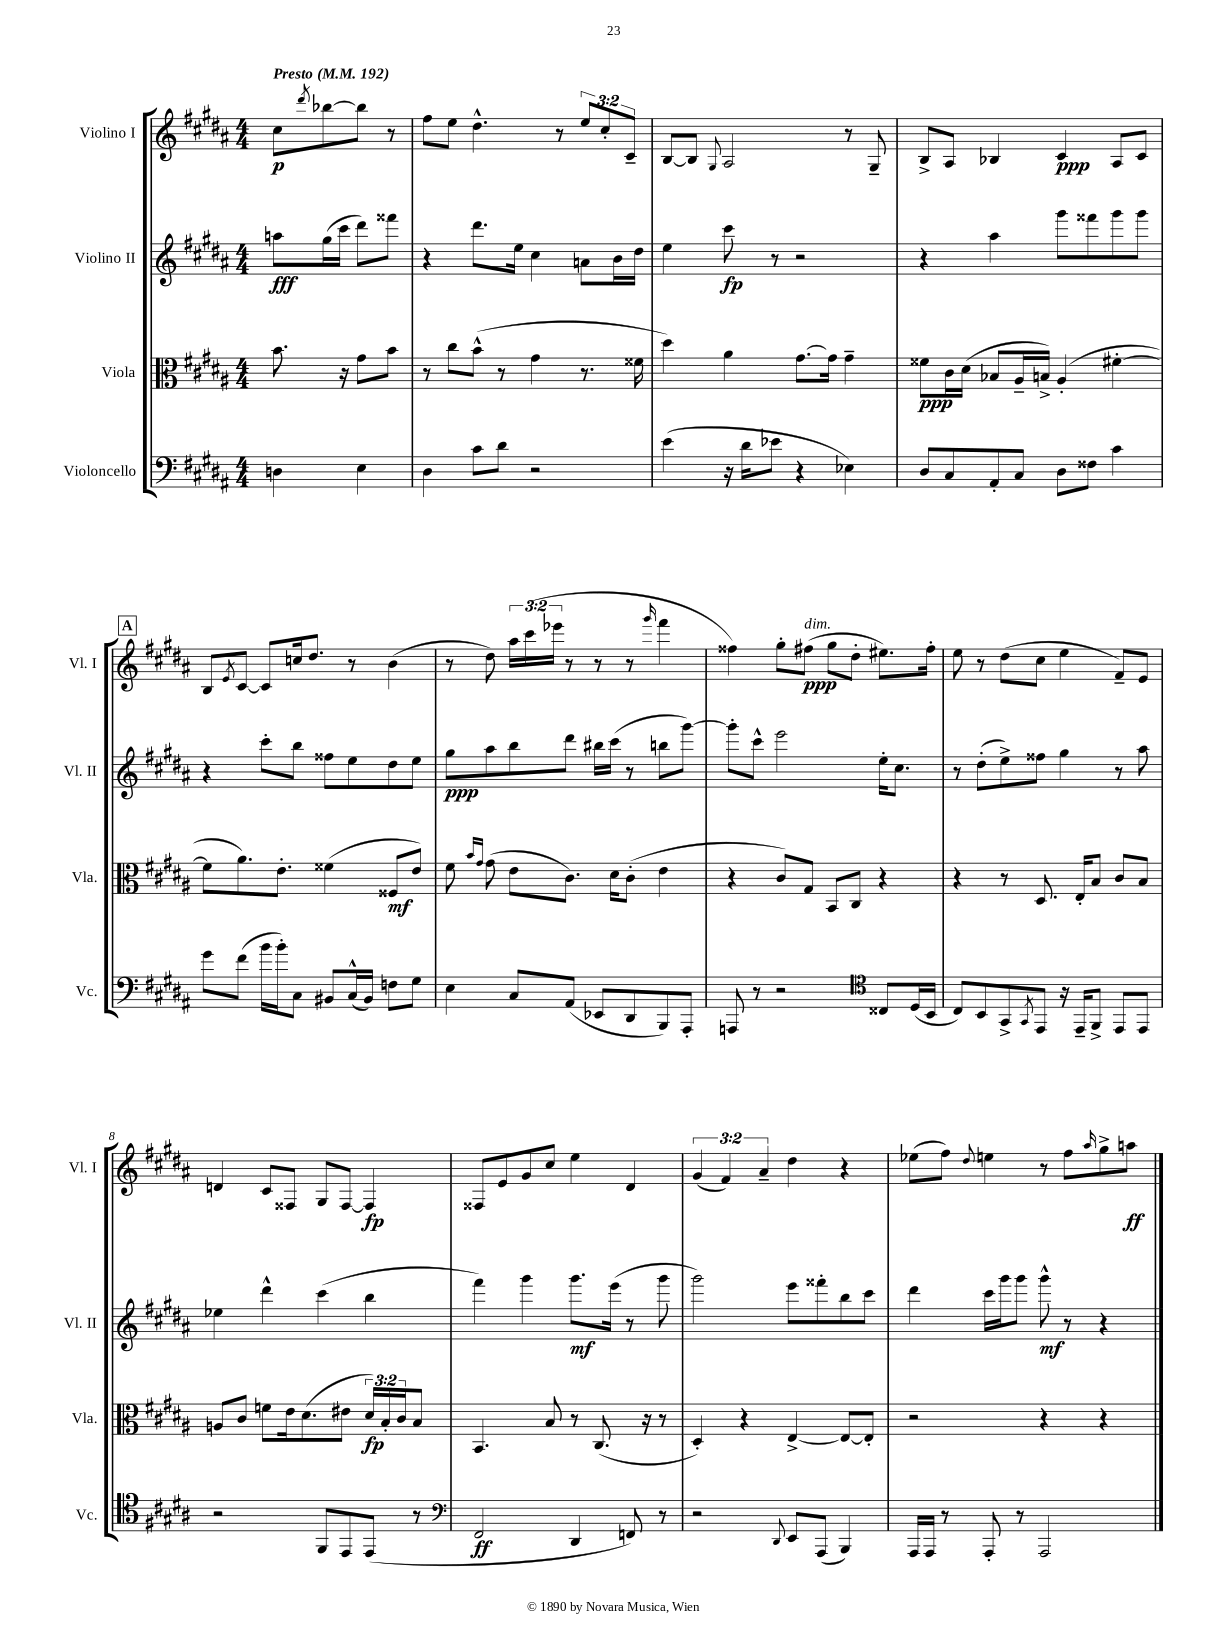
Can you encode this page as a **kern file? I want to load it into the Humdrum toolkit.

**kern	**dynam	**kern	**dynam	**kern	**dynam	**kern	**dynam
*part4	*part4	*part3	*part3	*part2	*part2	*part1	*part1
*staff4	*staff4	*staff3	*staff3	*staff2	*staff2	*staff1	*staff1
*I"Violoncello	*	*I"Viola	*	*I"Violino II	*	*I"Violino I	*
*I'Vc.	*	*I'Vla.	*	*I'Vl. II	*	*I'Vl. I	*
*clefF4	*	*clefC3	*	*clefG2	*	*clefG2	*
*k[f#c#g#d#a#]	*	*k[f#c#g#d#a#]	*	*k[f#c#g#d#a#]	*	*k[f#c#g#d#a#]	*
*M4/4	*	*M4/4	*	*M4/4	*	*M4/4	*
*MM192	*	*MM192	*	*MM192	*	*MM192	*
=	=	=	=	=	=	=	=
!	!	!	!	!	!	!LO:TX:a:B:t=Presto	!
4Dn\	.	8.b\	.	8aan\L	fff	8cc#\L	p
.	.	.	.	.	.	8qddd#/	.
.	.	.	.	(16gg#\L	.	[8bb-X\	.
.	.	16r	.	16ccc#\JJ	.	.	.
4E\	.	8g#\L	.	8ddd#\L)	.	8bb-\J]	.
.	.	8b\J	.	8fff##X\J	.	8r	.
=1	=1	=1	=1	=1	=1	=1	=1
4D#\	.	8r	.	4r	.	8ff#\L	.
.	.	8cc#\L	.	.	.	8ee\J	.
8c#\L	.	(8b^^\J	.	8.ddd#\L	.	4.dd#^^\	.
8d#\J	.	8r	.	.	.	.	.
.	.	.	.	16ee\Jk	.	.	.
2r	.	4g#\	.	4cc#\	.	.	.
.	.	.	.	.	.	8r	.
.	.	8.r	.	8an\L	.	12ee/L	.
.	.	.	.	.	.	12cc#'/	.
.	.	.	.	16b\L	.	.	.
.	.	.	.	.	.	12c#~/J	.
.	.	16f##X\	.	16dd#\JJ	.	.	.
=2	=2	=2	=2	=2	=2	=2	=2
(4e\	.	4dd#\)	.	4ee\	.	[8B/L	.
.	.	.	.	.	.	8B/J]	.
.	.	.	.	.	.	8qqG#/	.
16r	.	4a#\	.	8ccc#\	fp	2A#/	.
16d#\KL	.	.	.	.	.	.	.
8e-X\J	.	.	.	8r	.	.	.
4r	.	[8.g#\L	.	2r	.	.	.
.	.	16g#\Jk]	.	.	.	.	.
4E-X\)	.	4g#~\	.	.	.	8r	.
.	.	.	.	.	.	8G#~/	.
=3	=3	=3	=3	=3	=3	=3	=3
8D#/L	.	8f##X\L	ppp	4r	.	8B^/L	.
8C#/	.	16c#\L	.	.	.	8A#/J	.
.	.	(16d#\JJ	.	.	.	.	.
8AA#'/	.	8B-X/L	.	4aa#\	.	4B-X/	.
8C#/J	.	16A#~/L	.	.	.	.	.
.	.	16Bn^/JJ)	.	.	.	.	.
8D#\L	.	(4A#'/	.	8ggg#\L	.	4c#/	ppp
8F##X\J	.	.	.	8fff##X\	.	.	.
4c#\	.	[4f#X'\	.	8ggg#\	.	8A#/L	.
.	.	.	.	8ggg#\J	.	8c#/J	.
!!LO:LB:g=z
!!LO:REH:place=s1:t=A
=4	=4	=4	=4	=4	=4	=4	=4
8g#\L	.	8f#\L]	.	4r	.	8B/L	.
.	.	.	.	.	.	8qe/	.
(8f#\J	.	8.a#\)	.	.	.	[8c#/J	.
16b\LL	.	.	.	8ccc#'\L	.	8c#/L]	.
16b'\J)	.	8.e'\J	.	.	.	.	.
8C#\J	.	.	.	8bb\J	.	16ccn/k	.
.	.	.	.	.	.	8.dd#/J	.
8BB#X/L	.	(4f##X\	.	8ff##X\L	.	.	.
(16C#^^/L	.	.	.	8ee\	.	8r	.
16BB#/JJ)	.	.	.	.	.	.	.
8Fn\L	.	8F##X/L	mf	8dd#\	.	(4b\	.
8G#\J	.	8e/J)	.	8ee\J	.	.	.
=5	=5	=5	=5	=5	=5	=5	=5
4E\	.	8f#\	.	8gg#\L	ppp	8r	.
.	.	16qqb/LL	.	.	.	.	.
.	.	16qqg#/JJ	.	.	.	.	.
.	.	(8g#\	.	8aa#\	.	8dd#\)	.
8C#/L	.	8e\L	.	8bb\	.	24aa#\LL	.
.	.	.	.	.	.	(24ccc#\	.
.	.	.	.	.	.	24eee-X\JJ	.
(8AA#/J	.	8.c#\J)	.	8ddd#\J	.	8r	.
8EE-X/L	.	.	.	16bb#X\LL	.	8r	.
.	.	16d#\KL	.	(16ccc#\JJ	.	.	.
8DD#/	.	(8c#'\J	.	8r	.	8r	.
.	.	.	.	.	.	16qqggg#/	.
8BBB/)	.	4e\	.	8bbn\L	.	4fff#\	.
8AAA#'/J	.	.	.	[8ggg#\J)	.	.	.
=6	=6	=6	=6	=6	=6	=6	=6
8AAAn/	.	4r	.	8ggg#'\L]	.	4ff##X\)	.
8r	.	.	.	8ccc#^^\J	.	.	.
2r	.	8c#/L)	.	2eee\	.	8gg#'\L	.
!	!	!	!	!	!	!LO:TX:a:i:t=dim.	!
.	.	8G#/J	.	.	.	(8ff#X\J	ppp
.	.	8BB/L	.	.	.	8gg#\L	.
.	.	8C#/J	.	.	.	8dd#'\J	.
*clefC4	*	*	*	*	*	*	*
8C##X/L	.	4r	.	16ee'\KL	.	8.ee#X\L)	.
.	.	.	.	8.cc#\J	.	.	.
(16D#/L	.	.	.	.	.	.	.
16BB/JJ	.	.	.	.	.	16ff#'\Jk	.
=7	=7	=7	=7	=7	=7	=7	=7
8C#/L)	.	4r	.	8r	.	8ee\	.
8BB/	.	.	.	(8dd#'\L	.	8r	.
8GG#^/	.	8r	.	8ee^\)	.	(8dd#\L	.
8qGG#/	.	.	.	.	.	.	.
8EE/J	.	8.D#/	.	8ff##X\J	.	8cc#\J	.
16r	.	.	.	4gg#\	.	4ee\	.
16EE~/KL	.	16E'/KL	.	.	.	.	.
8FF#^/J	.	8B/J	.	.	.	.	.
8EE/L	.	8c#/L	.	8r	.	8f#~/L)	.
8EE/J	.	8B/J	.	8aa#\	.	8e/J	.
!!LO:LB:g=z
=8	=8	=8	=8	=8	=8	=8	=8
2r	.	8An/L	.	4ee-X\	.	4dn/	.
.	.	8c#/J	.	.	.	.	.
.	.	8fn\L	.	4ddd#^^\	.	8c#/L	.
.	.	16e\k	.	.	.	8F##X/J	.
.	.	(8.d#\	.	.	.	.	.
8FF#/L	.	.	.	(4ccc#\	.	8G#/L	.
8EE/	.	8e#X\J	.	.	.	[8F##/J	.
(8EE/J	.	24d#/LL)	fp	4bb\	.	4F##/]	fp
.	.	24B'/	.	.	.	.	.
.	.	24c#/J	.	.	.	.	.
8r	.	8B/J	.	.	.	.	.
=9	=9	=9	=9	=9	=9	=9	=9
*clefF4	*	*	*	*	*	*	*
2FF#/	ff	4.BB/	.	4fff#\)	.	8F##X/L	.
.	.	.	.	.	.	8e/	.
.	.	.	.	4ggg#\	.	8g#/	.
.	.	8B/	.	.	.	8cc#/J	.
4DD#/	.	8r	.	8.ggg#\L	mf	4ee\	.
.	.	(8.C#/	.	.	.	.	.
.	.	.	.	(16eee\Jk	.	.	.
8FFn/)	.	.	.	8r	.	4d#/	.
.	.	16r	.	.	.	.	.
8r	.	8r	.	8ggg#\	.	.	.
=10	=10	=10	=10	=10	=10	=10	=10
2r	.	4D#'/)	.	2ggg#\)	.	(6g#/	.
.	.	.	.	.	.	6f#/)	.
.	.	4r	.	.	.	.	.
.	.	.	.	.	.	6a#~/	.
8qqDD#/	.	.	.	.	.	.	.
8EE/L	.	[4E^/	.	8eee\L	.	4dd#\	.
(8AAA#/J	.	.	.	8fff##X'\	.	.	.
4BBB/)	.	8E/L_	.	8bb\	.	4r	.
.	.	8E'/J]	.	8ccc#\J	.	.	.
=11	=11	=11	=11	=11	=11	=11	=11
16AAA#/LL	.	2r	.	4ddd#\	.	(8ee-X\L	.
16AAA#/JJ	.	.	.	.	.	.	.
8r	.	.	.	.	.	8ff#\J)	.
.	.	.	.	.	.	8qqdd#/	.
8AAA#'/	.	.	.	16ccc#\LL	.	4een\	.
.	.	.	.	16ggg#\J	.	.	.
8r	.	.	.	8ggg#\J	.	.	.
2AAA#/	.	4r	.	8ggg#^^\	mf	8r	.
.	.	.	.	8r	.	8ff#\L	.
.	.	.	.	.	.	16qqaa#/	.
.	.	4r	.	4r	.	8gg#^\	.
.	.	.	.	.	.	8aan\J	ff
==	==	==	==	==	==	==	==
*-	*-	*-	*-	*-	*-	*-	*-
